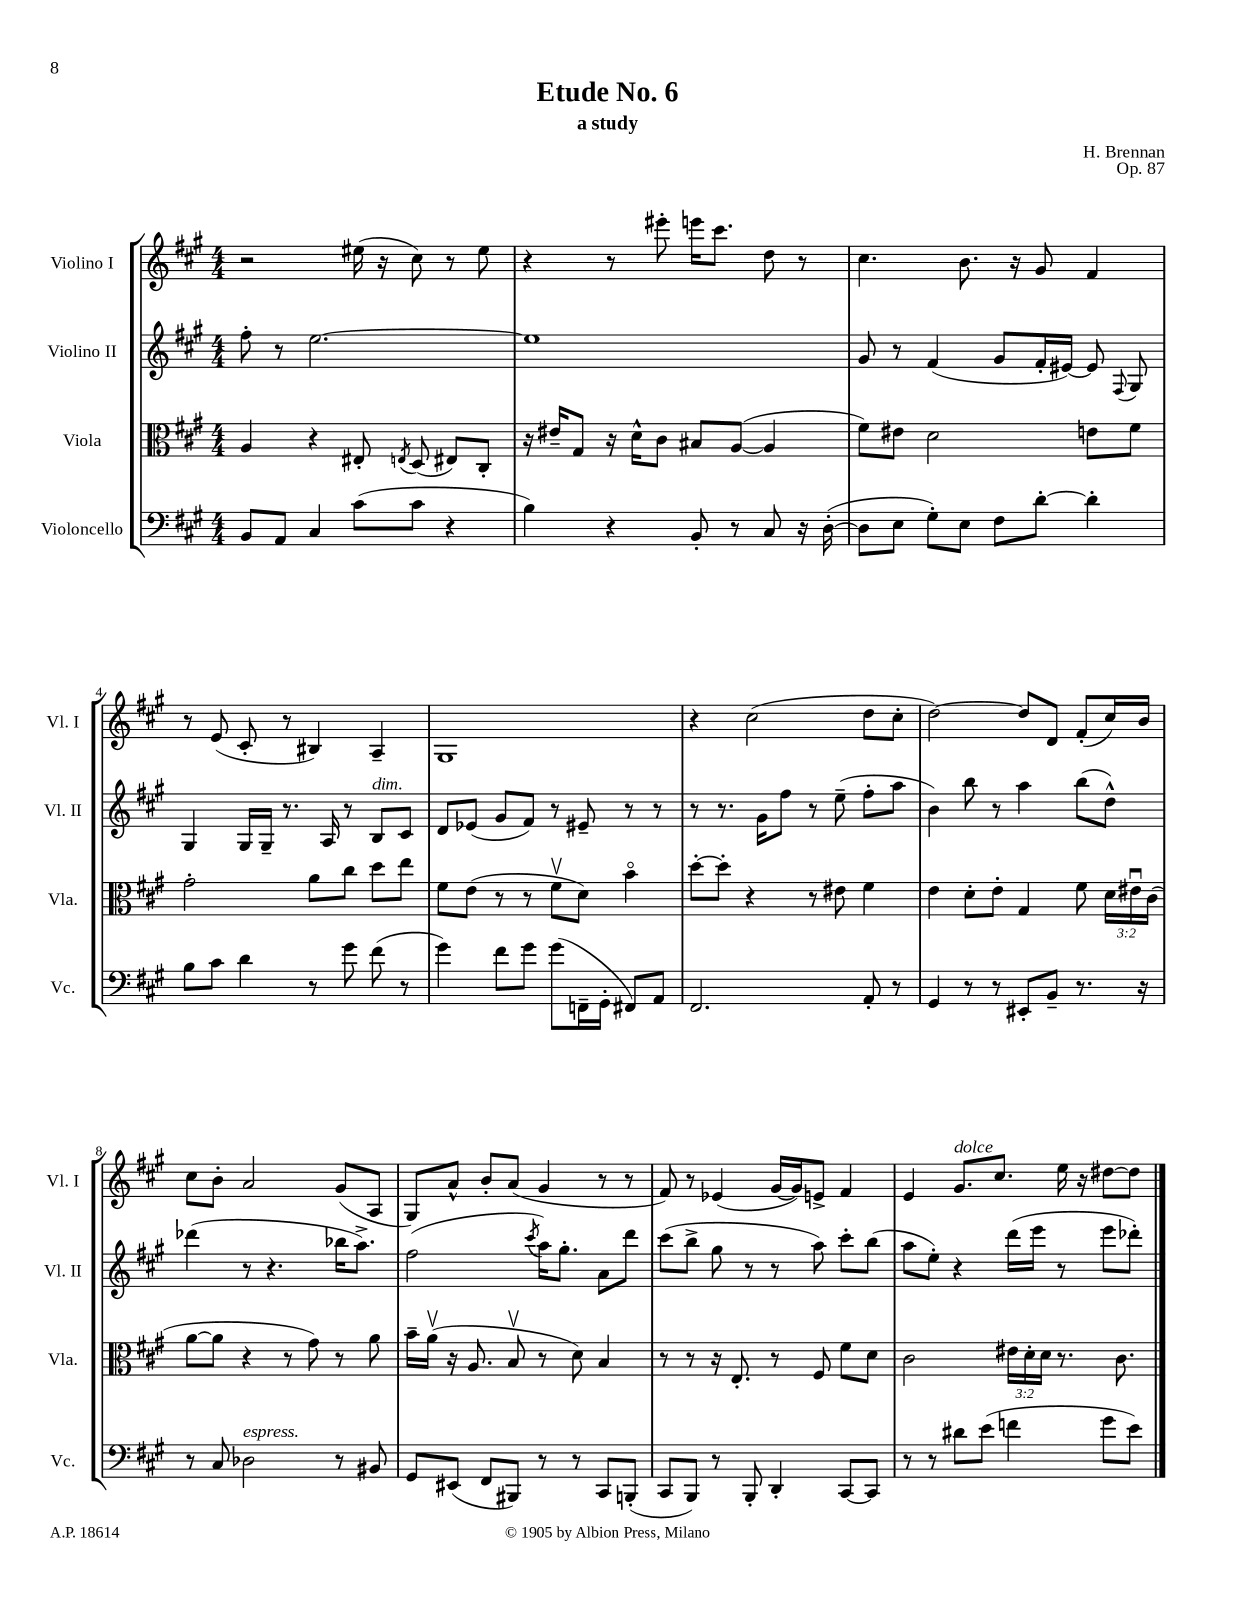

**kern	**kern	**kern	**kern
*staff4	*staff3	*staff2	*staff1
*clefF4	*clefC3	*clefG2	*clefG2
*k[f#c#g#]	*k[f#c#g#]	*k[f#c#g#]	*k[f#c#g#]
*M4/4	*M4/4	*M4/4	*M4/4
8BB	4A	8ff#'	2r
8AA	.	8r	.
4C#	4r	[2.ee	.
(8c#	8E#'	.	(16ee#
.	.	.	16r
.	8qE	.	.
8c#	(8D	.	8cc#)
4r	8E#)	.	8r
.	8C#'	.	8ee#
=	=	=	=
4B)	16r	1ee]	4r
.	16e#~	.	.
.	8G#	.	.
4r	16r	.	8r
.	16d^^	.	.
.	8c#	.	8eee#'
8BB'	8B#	.	16eee
.	.	.	8.ccc#
8r	([8A	.	.
8C#	4A]	.	8dd
16r	.	.	8r
([16D'	.	.	.
=	=	=	=
8D]	8f#)	8g#	4.cc#
8E	8e#	8r	.
8G#')	2d	(4f#	.
8E	.	.	8.b
8F#	.	8g#	.
.	.	.	16r
[8d'	.	16f#'	8g#
.	.	[16e#)	.
4d']	8e	8e#]	4f#
.	.	8qqF#	.
.	8f#	8G#	.
=	=	=	=
8B	2g#'	4G#	8r
8c#	.	.	(8e
4d	.	16G#	8c#'
.	.	16G#~	.
.	.	8.r	8r
8r	8a	.	4B#)
.	.	16A	.
8g#	8cc#	8r	.
(8f#	8dd	8B	4A~
8r	8ee	8c#	.
=	=	=	=
4g#)	8f#	8d	1G#
.	(8e	(8e-	.
8f#	8r	8g#	.
8g#	8r	8f#)	.
(8g#	8f#v	8r	.
16FF~	8d)	8e#~	.
16GG#'	.	.	.
8FF#)	4bo	8r	.
8AA	.	8r	.
=	=	=	=
2.FF#	[8dd'	8r	4r
.	8dd']	8.r	.
.	4r	.	(2cc#
.	.	16g#	.
.	.	8ff#	.
.	8r	8r	.
.	8e#	(8ee~	.
8AA'	4f#	8ff#'	8dd
8r	.	8aa	8cc#'
=	=	=	=
4GG#	4e	4b)	[2dd)
8r	8d'	8bb	.
8r	8e'	8r	.
8EE#'	4G#	4aa	8dd]
8BB~	.	.	8d
8.r	8f#	(8bb	(8f#'
.	24d	8dd^^)	16cc#)
.	24e#u	.	.
16r	.	.	16b
.	(24c#	.	.
=	=	=	=
8r	[8a	(4ddd-	8cc#
8C#	8a]	.	8b'
2D-	4r	8r	2a
.	.	4.r	.
.	8r	.	.
.	8g#)	.	.
8r	8r	16bb-	(8g#
.	.	8.aa^)	.
8BB#	8a	.	8A
=	=	=	=
8GG#	16b~	(2ff#	8G#)
.	(16av	.	.
(8EE#	16r	.	8a^^
.	8.A	.	.
8FF#	.	.	8b'
8BBB#)	8Bv	.	(8a
.	.	8qccc#	.
8r	8r	16aa)	4g#
.	.	8.gg#'	.
8r	8d)	.	.
8CC#	4B	8a	8r
(8BBB'	.	8ddd	8r
=	=	=	=
8CC#	8r	(8ccc#	8f#)
8BBB)	8r	8bb^	8r
8r	16r	8gg#	(4e-
.	8.E'	.	.
8BBB'	.	8r	.
4DD'	8r	8r	[16g#
.	.	.	16g#])
.	8F#	8aa)	8e^
[8CC#	8f#	8ccc#'	4f#
8CC#]	8d	(8bb	.
=	=	=	=
8r	2c#	8aa	4e
8r	.	8ee')	.
8d#	.	4r	8.g#
(8e	.	.	.
.	.	.	8.cc#
4f	24e#	(16ddd	.
.	24d'	.	.
.	.	16eee	.
.	24d	.	.
.	8.r	8r	16ee
.	.	.	16r
8g#	.	8eee	[8dd#
.	8.c#	.	.
8e)	.	8ddd-')	8dd#]
==	==	==	==
*-	*-	*-	*-
